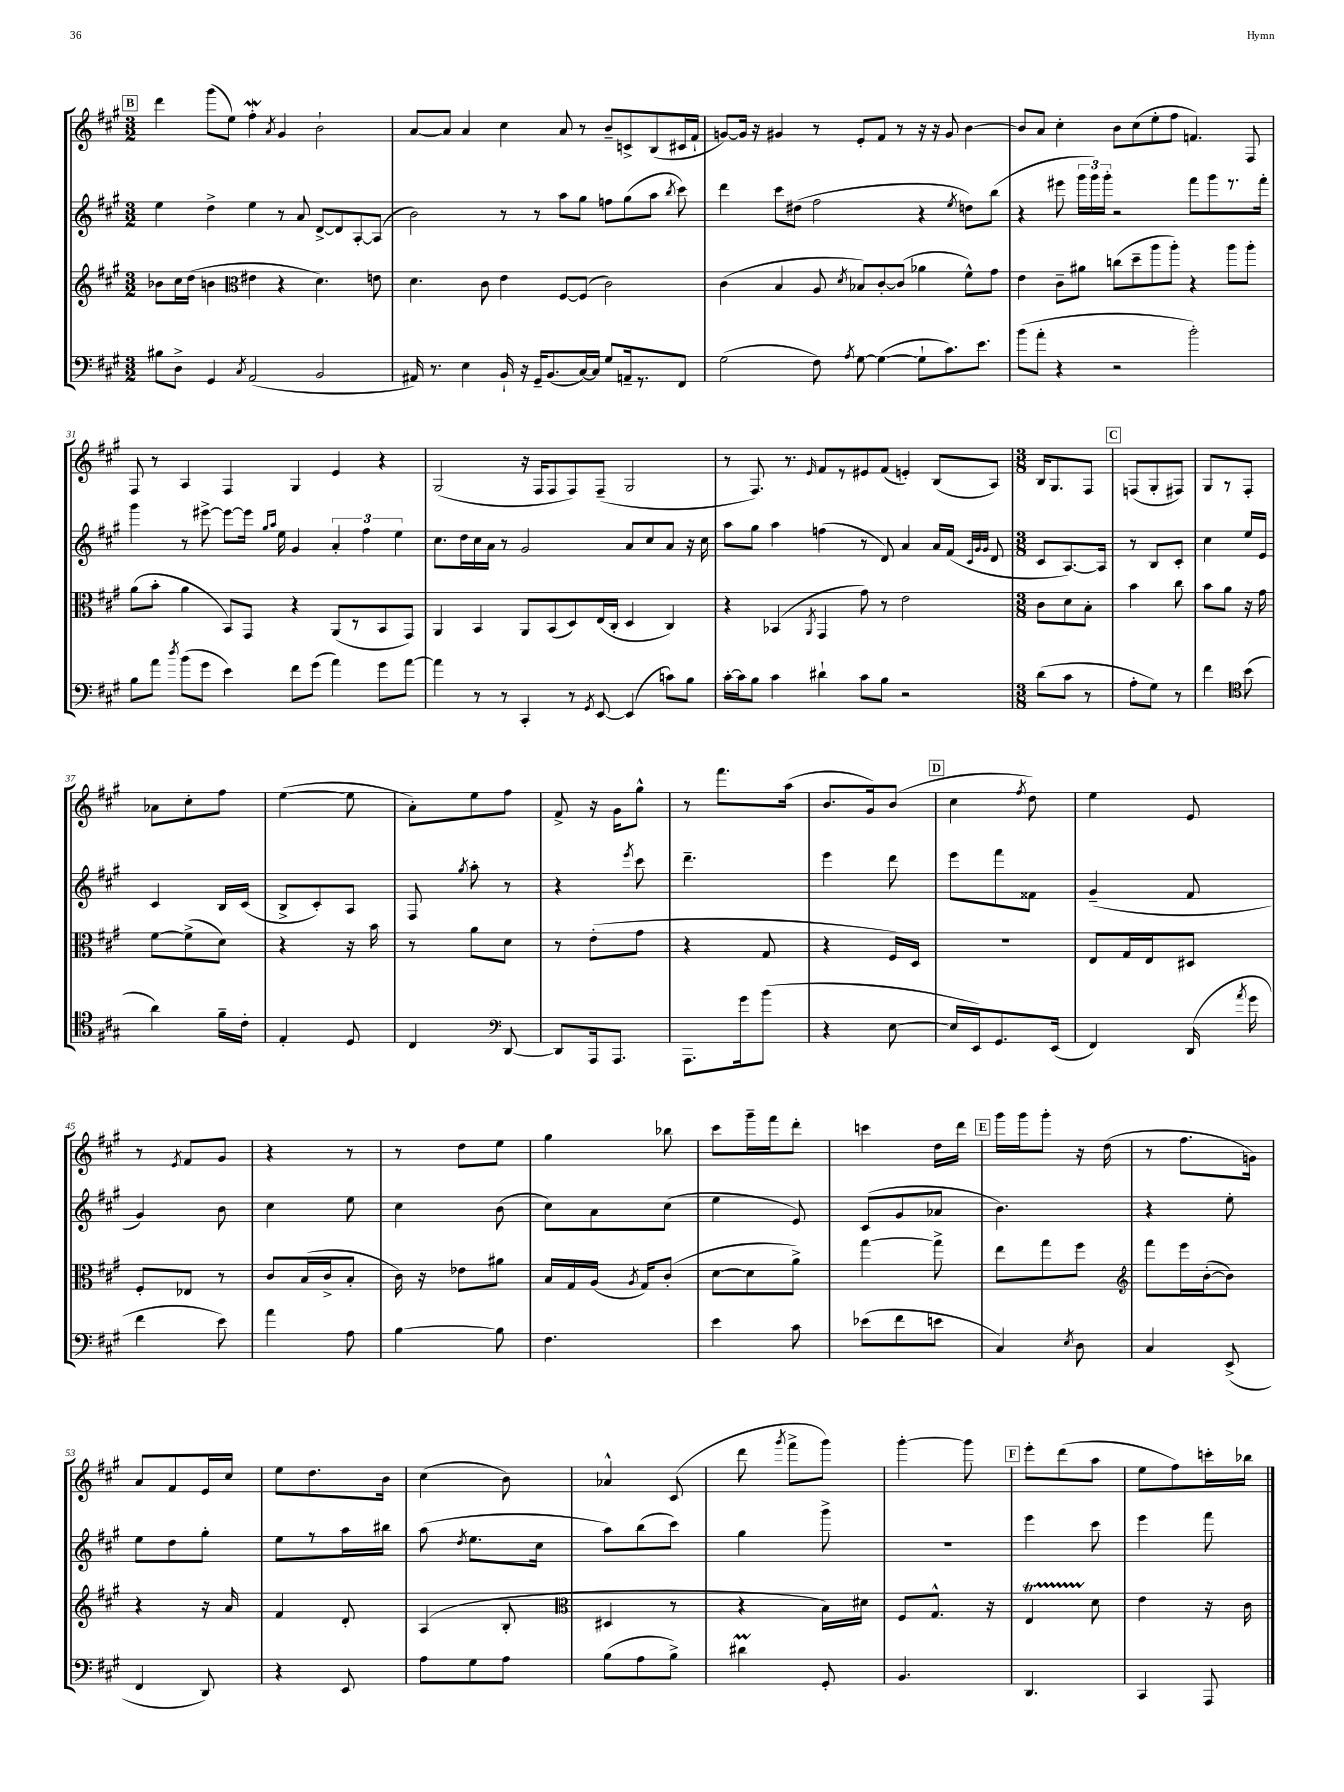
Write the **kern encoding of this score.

**kern	**kern	**kern	**kern
*staff4	*staff3	*staff2	*staff1
*clefF4	*clefG2	*clefG2	*clefG2
*k[f#c#g#]	*k[f#c#g#]	*k[f#c#g#]	*k[f#c#g#]
*M3/2	*M3/2	*M3/2	*M3/2
8B#	8b-	4ee	4ddd
8D^	16cc#	.	.
.	(16dd	.	.
4GG#	4b	4dd^	(8ggg#
.	.	.	8ee)
*	*clefC3	*	*
8qC#	.	.	.
(2AA	4e#	4ee	4ff#'
.	.	.	8qa
.	4r	8r	4g#
.	.	8a	.
2BB	4.d)	[8d^	2b`
.	.	8d]	.
.	.	[8A'	.
.	8e	(8A]	.
=	=	=	=
16AA#)	4.d	2b)	[8a
8.r	.	.	.
.	.	.	8a]
4E	.	.	4a
.	8c#	.	.
16BB`	4e	8r	4cc#
16r	.	.	.
16GG#~	.	8r	.
(8.BB	.	.	.
.	[8F#	8aa	8a
[16C#)	(8F#]	8gg#	8r
16C#]	.	.	.
8G#	2c#)	8ff	8b~
16AA~	.	(8gg#	8c^
8.r	.	.	.
.	.	8aa	(8B
.	.	8qbb	.
8FF#	.	8ccc#)	16c#
.	.	.	16f#`
=	=	=	=
(2G#	(4c#	4ddd	[8g)
.	.	.	16g]
.	.	.	16r
.	4B	8ccc#	4g#
.	.	(8dd#	.
8F#)	8A	2ff#	8r
8qA	8qd	.	.
[8G#	8B-)	.	8e'
(4G#_	[8c#'	.	8f#
.	(8c#]	.	8r
8G#`]	4a-	4r	16r
.	.	.	16r
8.c#)	.	.	8g#
.	.	8qee	.
.	8f#^^)	8dd)	[4b
8.e	.	.	.
.	8g#	(8bb	.
=	=	=	=
(8b	4e	4r	8b]
8a'	.	.	8a
4r	8c#~	8eee#	4cc#'
.	8a#	24ggg#	.
.	.	24ggg#)	.
.	.	24ggg#'	.
2r	(8cc	2r	8b
.	8dd~	.	(8cc#
.	8aa	.	8ee'
.	8aa')	.	8ff#
2b')	4r	8fff#	4.f)
.	.	8ggg#	.
.	8aa	8.r	.
.	8aa'	.	8F#
.	.	16fff#'	.
=	=	=	=
8B	(8a	4ggg#	8F#
8a	8b'	.	8r
8qdd	.	.	.
(8b	4a	8r	4A
8g#	.	[8eee#^	.
4e)	8BB)	8eee#_	4F#
.	8GG#	16eee#]	.
.	.	16qqgg#	.
.	.	16qqaa	.
.	.	16ee	.
8f#	4r	4g#	4G#
(8g#	.	.	.
4a)	(8AA	6a'	4e
.	8r	.	.
.	.	6ff#	.
8g#	8BB	.	4r
.	.	6ee	.
[8a	8GG#)	.	.
=	=	=	=
4a]	4AA	8.cc#	(2G#
.	.	16dd	.
8r	4BB	16cc#	.
.	.	16a	.
8r	.	8r	.
4CC#'	8AA	2g#	16r
.	.	.	16F#
.	(8BB	.	8F#
8r	8D)	.	8F#)
8qGG#	.	.	.
[8EE	(16E	.	(8F#~
.	16C#'	.	.
(4EE]	4D	8a	2G#
.	.	8cc#	.
8c)	4C#)	8a	.
8B	.	16r	.
.	.	16cc#	.
=	=	=	=
[16c#'	4r	8aa	8r
16c#]	.	.	.
8B	.	8gg#	8.F#)
4c#	(4BB-	4aa	.
.	.	.	8.r
.	8qAA	.	16qqe
4d#`	4GG#	(4ff	8f#
.	.	.	8r
8c#	8g#)	8r	8e#
8B	8r	8d)	(8f#
2r	2e	4a	4e')
.	.	16a	(8B
.	.	(16f#	.
.	.	32qqc#	.
.	.	32qqg#	.
.	.	32qqg#	.
.	.	8d	8A)
=	=	=	=
*M3/8	*M3/8	*M3/8	*M3/8
(8d	8c#	8c#	16B
.	.	.	8.G#
8c#	8d	[8.A)	.
8r	8B'	.	8F#
.	.	16A]	.
=	=	=	=
8A'	4b	8r	(8F
8G#)	.	8B	8G#'
8r	8cc#	8c#'	8F#)
=	=	=	=
4f#	8b	4cc#	8G#
.	8a	.	8r
*clefC4	*	*	*
(8b	16r	16ee	8F#'
.	16g#	16e	.
=	=	=	=
4a)	[8f#	4c#	8a-
.	(8f#^]	.	8cc#'
16f#~	8d)	16B	8ff#
16c#'	.	(16c#	.
=	=	=	=
4E'	4r	8B^	([4ee
.	.	8c#')	.
8D	16r	8A	8ee]
.	16b	.	.
=	=	=	=
4C#	8r	8F#	8a')
.	.	8qgg#	.
.	8a	8aa'	8ee
*clefF4	*	*	*
[8DD	8d	8r	8ff#
=	=	=	=
8DD]	8r	4r	8f#^
16AAA	(8e'	.	16r
8.AAA	.	.	16g#
.	.	8qeee	.
.	8g#	8ccc#	8gg#^^
=	=	=	=
8.AAA	4r	4.ddd~	8r
.	.	.	8.fff#
16g#	.	.	.
(8b	8G#	.	.
.	.	.	(16aa
=	=	=	=
4r	4r	4eee	8.b
.	.	.	16g#)
[8E	16F#)	8ddd	(8b
.	16D	.	.
=	=	=	=
16E]	4.r	8eee	4cc#
16EE)	.	.	.
8.GG#	.	8fff#	.
.	.	.	8qff#
.	.	8f##	8dd)
(16EE	.	.	.
=	=	=	=
4FF#)	8E	(4g#~	4ee
.	16G#	.	.
.	16E	.	.
(16DD	8D#	8f#	8e
8qa	.	.	.
16g#	.	.	.
=	=	=	=
4f#	8F#'	4g#)	8r
.	.	.	8qe
.	8E-	.	8f#
8e)	8r	8b	8g#
=	=	=	=
4a	8c#	4cc#	4r
.	(16B	.	.
.	16c#^	.	.
8A	8B'	8ee	8r
=	=	=	=
[4B	16c#)	4cc#	8r
.	16r	.	.
.	8e-	.	8dd
8B]	8a#	(8b	8ee
=	=	=	=
4.F#	16B	8cc#)	4gg#
.	16G#	.	.
.	(16A	8a	.
.	8qA	.	.
.	16G#)	.	.
.	(8c#'	(8cc#	8bb-
=	=	=	=
4e	[8d	4ee	8ccc#
.	8d]	.	16ggg#~
.	.	.	16fff#
8c#	8a^)	8e)	8ddd'
=	=	=	=
(8e-	[4gg#	(8c#	4ccc
8f#	.	8g#	.
8e	8gg#^]	8a-	16dd
.	.	.	16ddd
=	=	=	=
4C#)	8ee	4.b)	16ggg#
.	.	.	16ggg#
.	8gg#	.	8ggg#'
8qE	.	.	.
8D	8ff#	.	16r
.	.	.	(16dd
=	=	=	=
*	*clefG2	*	*
4C#	8fff#	4r	8r
.	16eee	.	8.ff#
.	([16b'	.	.
(8EE^	8b])	8ee'	.
.	.	.	16g)
=	=	=	=
4FF#	4r	8ee	8a
.	.	8dd	8f#
8DD)	16r	8gg#'	16e
.	16a	.	16cc#
=	=	=	=
4r	4f#	8ee	8ee
.	.	8r	8.dd
8EE	8d'	16aa	.
.	.	16bb#	16b
=	=	=	=
8A	(4A	(8aa	(4cc#
.	.	8qdd	.
8G#	.	8.ee	.
8A	8B'	.	8b)
.	.	16cc#	.
=	=	=	=
*	*clefC3	*	*
(8B	4D#	8aa)	4a-^^
8A	.	(8bb	.
8B^)	8r	8ccc#)	(8c#
=	=	=	=
4d#	4r	4gg#	8ddd
.	.	.	8qggg#
.	.	.	8fff#^
8GG#'	16B)	8ggg#^	8ggg#)
.	16d#	.	.
=	=	=	=
4.BB	8F#	4.r	[4ggg#'
.	8.G#^^	.	.
.	.	.	8ggg#]
.	16r	.	.
=	=	=	=
4.DD	4E	4eee	8eee'
.	.	.	(8ddd
.	8d	8ccc#	8aa
=	=	=	=
4CC#	4e	4eee	8ee
.	.	.	8ff#)
8AAA	16r	8fff#	16ccc'
.	16c#	.	16bb-
==	==	==	==
*-	*-	*-	*-
